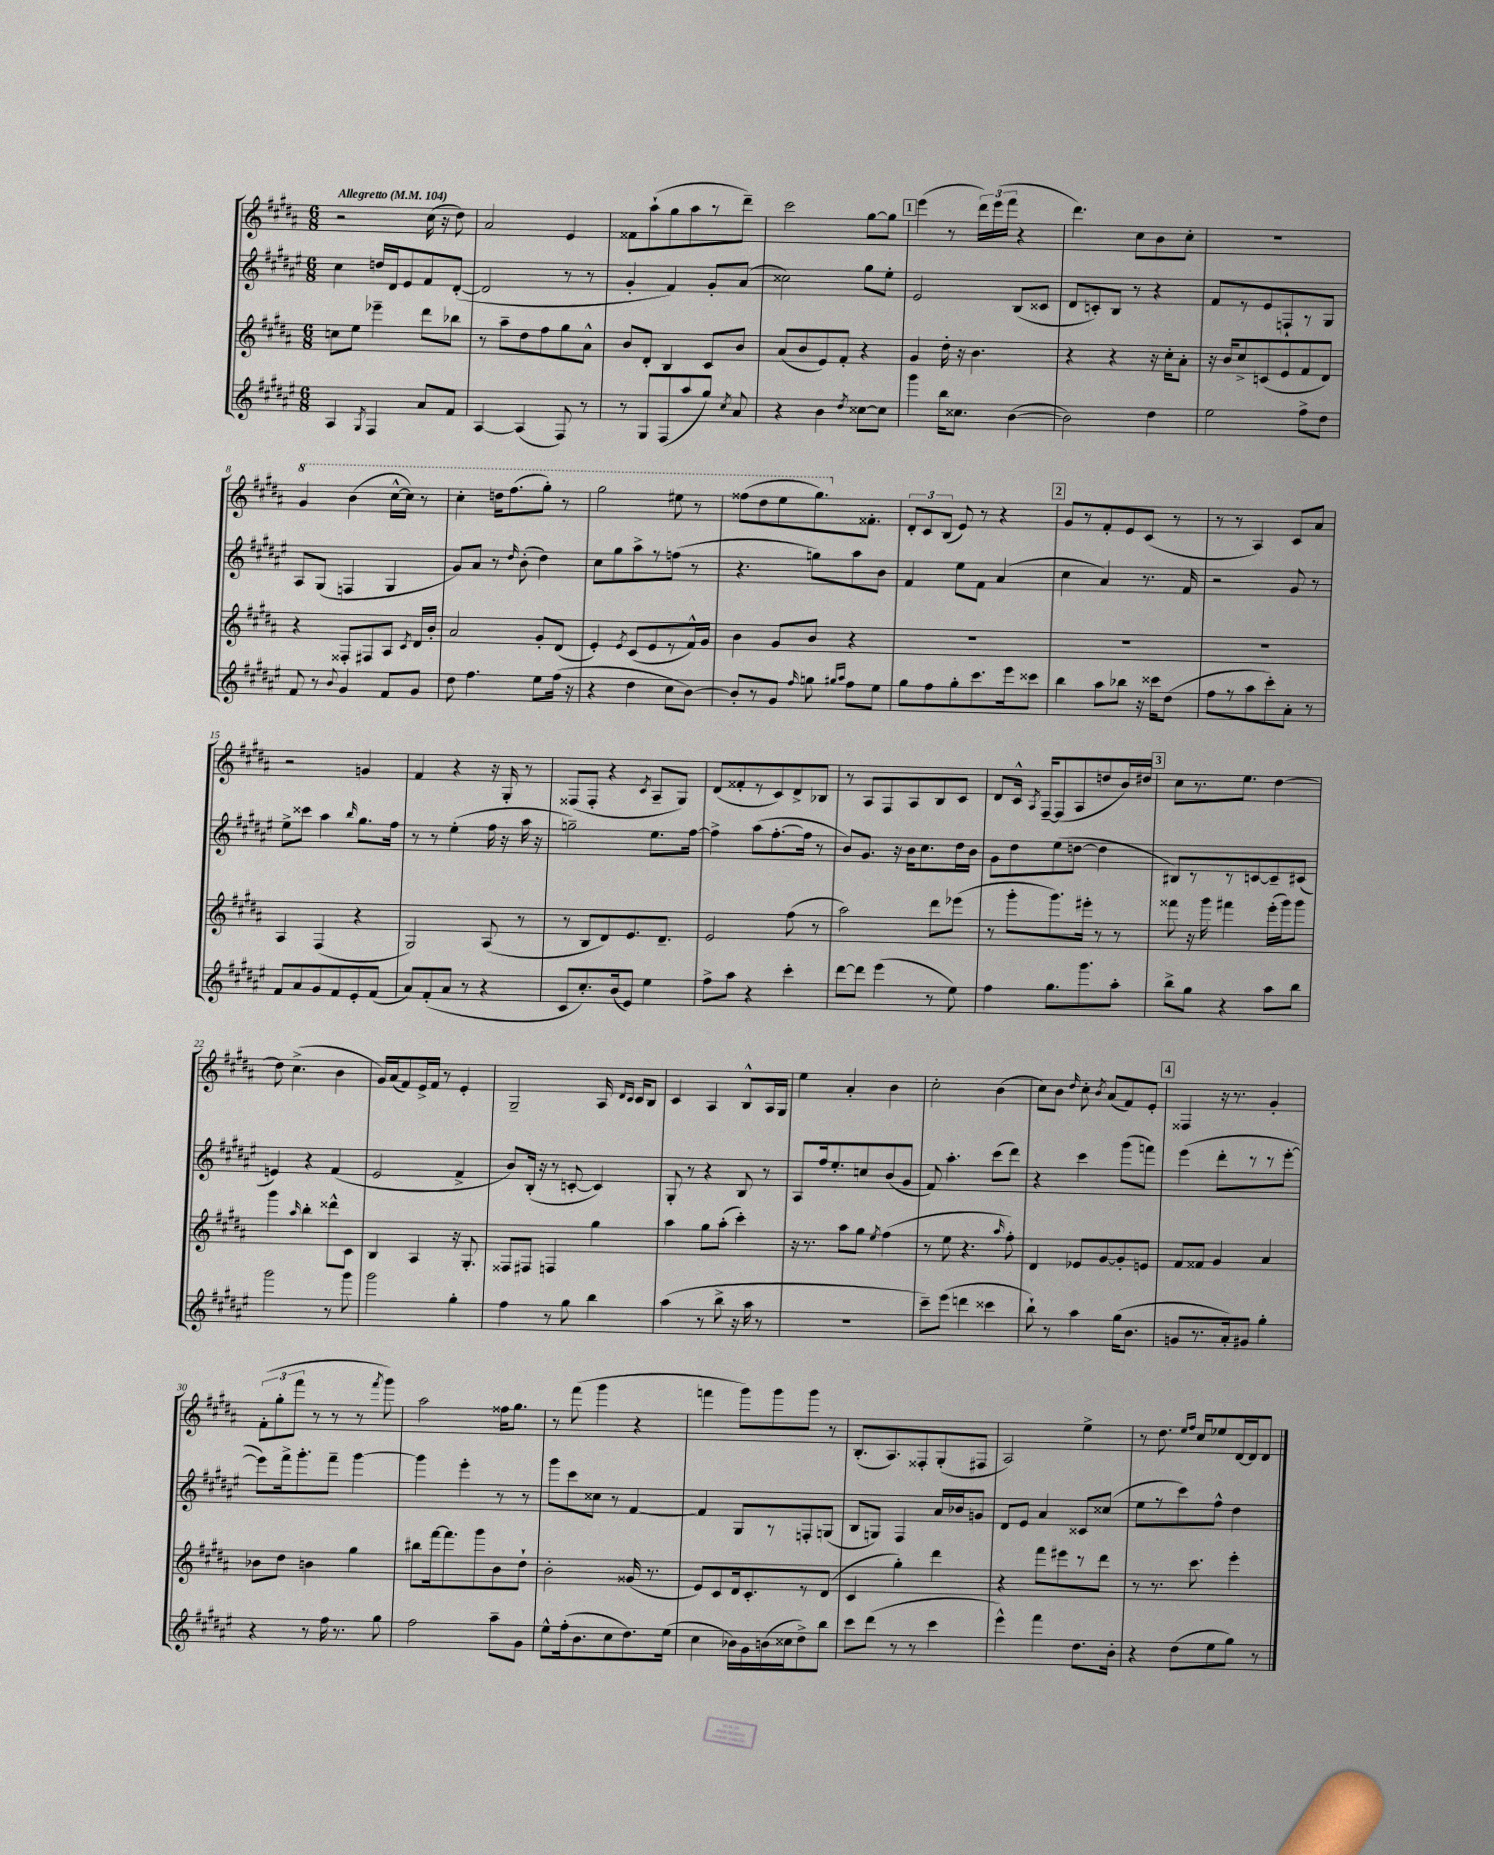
<<
\new StaffGroup <<
\new Staff = "s0" {
    \clef treble \key b \major \numericTimeSignature \time 6/8 \tempo "Allegretto" 4 = 104
    \autoBeamOff r2 cis''16( r16 dis''8) |
    ais'2 e'4 |
    fisis'8[ ais''8-!( gis''8 ais''8 r8 dis'''8]--) |
    cis'''2 gis''8[~ gis''8] |
    \mark \markup { \box "1" } e'''4( r8 \tuplet 3/2 { dis'''16[) e'''16( fis'''16] } r4 |
    dis'''4.) cis''8[ b'8 cis''8]-. |
    R2. |
    \ottava #1 gis''4 b''4( cis'''16[~-^ cis'''16]) r8 |
    cis'''4-. d'''16[ fis'''8.( gis'''8]-.) r8 |
    gis'''2 eis'''8 r8 |
    fisis'''8[( dis'''8 e'''8 gis'''8.) \ottava #0 fisis'8.]-. |
    \tuplet 3/2 { dis'8[-. cis'8 b8]( } e'8) r8 r4 |
    \mark \markup { \box "2" } gis'8[ r8 fis'8-. e'8 cis'8]( r8 |
    r8 r8 ais4) cis'8[ ais'8] |
    r2 g'4 |
    fis'4 r4 r16 gis16-. r8 |
    fisis8[( fisis8]-. r4 \acciaccatura { cis'8 } ais8[-- gis8]) |
    dis'8[( fisis'8-. r8 cis'8) dis'8-> bes8] |
    r8 ais8[ fis8 ais8 b8 cis'8] |
    dis'8[ cis'16]-^ \acciaccatura { ais8 } fis16[~-- fis8( ais8 d''8 b'16) dis''16] |
    \mark \markup { \box "3" } cis''8[ r8. e''8.] dis''4~ |
    dis''8 cis''4.->( b'4 |
    gis'16[) ais'16( fis'8) e'16-> fis'16] r8 e'4-. |
    gis2-- ais16 \grace { dis'16[ cis'16] } cis'16[ b8] |
    cis'4 ais4 b8[-^ ais16 gis16] |
    e''4 ais'4-. b'4 |
    cis''2-. b'4( |
    cis''8[) b'8] \grace { dis''16 } cis''8-. \acciaccatura { b'8 } ais'8[( fis'8) e'8]-. |
    \mark \markup { \box "4" } fisis4 r16 r8. gis'4-. |
    \tuplet 3/2 { fis'8[-.( gis''8-. fis'''8] } r8 r8 r8 \acciaccatura { fis'''8 } gis'''8) |
    ais''2 fisis''16[ gis''8.] |
    r8 fis'''8( gis'''4 r4 |
    f'''4 gis'''8[) gis'''8 gis'''8] r8 |
    b8.[-.( ais8.) fisis8-. gis8-.( fis8] |
    ais2) e''4-> |
    r8 dis''8. \grace { e''16[ fis''16] } cis''16[ ees''8 dis'16~ dis'16 dis'8] \bar "|." |
}
\new Staff = "s1" {
    \clef treble \key fis \major \numericTimeSignature \time 6/8
    \autoBeamOff cis''4 d''16[ dis'16 eis'8 fis'8 dis'8]~-.( |
    dis'2 r8 r8 |
    gis'4-. fis'4) gis'8[-. ais'8]( |
    cisis''2) gis''8[ eis''8]-. |
    \mark \markup { \box "1" } eis'2 b8[( cisis'8] |
    dis'8[ c'8-.) b8] r8 r4 |
    fis'8[ r8 eis'8 f8-! r8 gis8] |
    ais8[ gis8]( f4 gis4 |
    gis'8[) ais'8] r8 \grace { dis''16 } b'8-.( dis''4) |
    cis''8[ gis''8 ais''8-> r8 f''8]( r8 |
    r4. g''8[) ais''8 b'8] |
    fis'4 eis''8[ fis'8] ais'4( |
    \mark \markup { \box "2" } cis''4 ais'4) r8. fis'16 |
    r2 gis'8 r8 |
    eis''8[-> cisis'''8] ais''4 \grace { b''16 } gis''8.[ fis''16] |
    r8 r8 eis''4-.( fis''16 r16 ais''16 r16 |
    g''2--) eis''8.[ fis''16]~ |
    fis''4-> ais''8[( fis''8.~-. fis''16] r8 |
    b'8[) gis'8.] r16 b'16[ cis''8. dis''16 b'16] |
    gis'8[ dis''8 eis''8( d''8]~ d''4 |
    \mark \markup { \box "3" } bis8[) r8 r8 c'8~ c'8-- cis'8]( |
    e'4) r4 fis'4( |
    eis'2 fis'4-> |
    b'8[) b16]-.( r16 r8 c'8~-. c'4) |
    gis8-. r8 r4 b8 r8 |
    ais8[ fis''16 eis''8.-. c''8 b'8( gis'8] |
    fis'8) ais''4.-. cis'''8[( dis'''8]) |
    r4 cis'''4 gis'''8[( f'''8]) |
    \mark \markup { \box "4" } eis'''4( dis'''8[-. r8 r8 eis'''8]~-. |
    eis'''8[) fis'''16-> gis'''8.-. fis'''8]-- gis'''4~ |
    gis'''4 eis'''4-. r8 r8 |
    gis'''8[ cis'''8 cisis''8] r8 fis'4~ |
    fis'4 gis8[ r8 f8-. g8]( |
    b8[ g8]) fis4 ais'16[ bes'16 g'8] |
    dis'8[ eis'8] ais'4 cisis'8[ cisis''8]( |
    eis''8[ r8 cis'''8) fis''8]-^ dis''4 \bar "|." |
}
\new Staff = "s2" {
    \clef treble \key b \major \numericTimeSignature \time 6/8
    \autoBeamOff c''8[ e''8] ees'''4-- dis'''8[ bes''8] |
    r8 ais''8[-- dis''8 fis''8 gis''8 ais'8]-^ |
    b'8[ dis'8]-. b4 cis'8[ b'8] |
    ais'8[( b'8 e'8) fis'8]-. r4 |
    \mark \markup { \box "1" } gis'4 dis''16-. r16 b'4. |
    r4 r4 r16 cis''16[-. ais'8]-. |
    r16 b'16[ cis''8-> c'8( e'8 fis'8 dis'8]) |
    r4 fisis8[-. fis8 ais8] \acciaccatura { cis'8 } dis'16[ b'16]-. |
    ais'2 gis'8[-. dis'8]( |
    e'4-.) \acciaccatura { e'8 } cis'8[( e'8 r8 fis'16-^) gis'16] |
    b'4 gis'8[ b'8] r4 |
    R2. |
    \mark \markup { \box "2" } R2. |
    R2. |
    ais4 fis4( r4 |
    gis2) ais8( r8 |
    r8 b8[ dis'8) e'8. dis'8.]-- |
    e'2 fis''8( r8 |
    ais''2) dis'''8[ ees'''8]( |
    r8 gis'''8[-. gis'''8.) eis'''16]-. r8 r8 |
    \mark \markup { \box "3" } fisis'''8 r16 gis'''16 fis'''4 e'''16[-.( gis'''16) gis'''8] |
    gis'''4 \grace { ais''16 } b''4-. disis'''8[-^ cis'8] |
    b4 ais4 r16 gis8.-. |
    fisis8[ fis8] f4 gis''4 |
    ais''4 gis''8[ ais''8]-.( cis'''4-.) |
    r16 r8. ais''8[ gis''8] \acciaccatura { e''8 } fis''4( |
    r8 e''8 r4. \grace { ais''16 } fis''8-.) |
    dis'4 ees'8[ gis'8~ gis'8-. e'8] |
    \mark \markup { \box "4" } fis'8[ fisis'8] gis'4 ais'4 |
    bes'8[ dis''8] b'4 gis''4 |
    bis''8[ fis'''16~ fis'''8. gis'''8 b'8 dis''8]-! |
    b'2-. gisis'16( r8. |
    e'8[) cis'8 dis'16 cis'8.-. r8 dis'8]( |
    cis'4 gis''4-.) dis'''4 |
    r4 fis'''8[ eis'''8 r8 dis'''8] |
    r8 r8. cis'''8. e'''4-. \bar "|." |
}
\new Staff = "s3" {
    \clef treble \key fis \major \numericTimeSignature \time 6/8
    \autoBeamOff ais4 \acciaccatura { gis8 } fis4 ais'8[ fis'8] |
    ais4~ ais4( fis8) r8 |
    r8 gis8[ fis8( ais''8 gis''8]) \acciaccatura { cis''8 } ais'8 |
    r4 b'4 \acciaccatura { dis''8 } cisis''8[~ cisis''8] |
    \mark \markup { \box "1" } gis'''4 b''16[ cisis''8.] b'4~( |
    b'2) dis''4 |
    eis''2 fis''8[-> dis''8] |
    fis'8 r8 \appoggiatura { b'8 } gis'4 fis'8[ gis'8] |
    dis''8 fis''4. eis''8[ fis''16]( r16 |
    r4 dis''4 cis''8[ b'8]~) |
    b'8[-. r8 gis'8] \grace { fis''16 } g''8 \grace { gis''16[ ais''16] } fis''8[ eis''8] |
    gis''8[ fis''8 gis''8-. cis'''8. eis'''16 cisis'''8] |
    \mark \markup { \box "2" } b''4 ais''8[ bes''8] r16 cisis'''16[ dis''8]( |
    fis''8[ r8 ais''8 cis'''8-.) ais'8]-. r8 |
    fis'8[ ais'8 gis'8 fis'8 eis'8-. fis'8]( |
    ais'8[) fis'8-.( ais'8] r8 r4 |
    cis'8[ cis''8.-.) b'16( eis'8]) eis''4 |
    fis''8[-> ais''8] r4 cis'''4-. |
    dis'''8[~ dis'''8] eis'''4( r8 eis''8) |
    fis''4 gis''8.[ gis'''8. ais''8]-. |
    \mark \markup { \box "3" } b''8[-> gis''8] r4 ais''8[ b''8] |
    gis'''2 r8 gis'''8 |
    gis'''2 gis''4-. |
    fis''4 r8 gis''8 b''4 |
    ais''4( r8 b''8-> r16 ais''16 r8 |
    R2. |
    cis'''8[--) eis'''8]( d'''4 cisis'''4 |
    b''8-!) r8 ais''4 gis''16[( b'8.] |
    \mark \markup { \box "4" } g'8[ r8. ais'16-.) gis'8] gis''4-. |
    r4 r8 fis''16 r8. gis''8 |
    fis''2 ais''8[-- gis'8] |
    eis''8[-^ fis''16-.( b'8. cis''8 dis''8.) eis''16]( |
    cis''4 bes'16[) gis'16 b'16( cisis''16 dis''8->) b''8] |
    cis'''8[ dis'''8]( r8 r8 cis'''4 |
    eis'''4-^) fis'''4 dis''8.[ b'16]-. |
    r4 dis''8[( eis''8 gis''8]) r8 \bar "|." |
}
>>
>>
